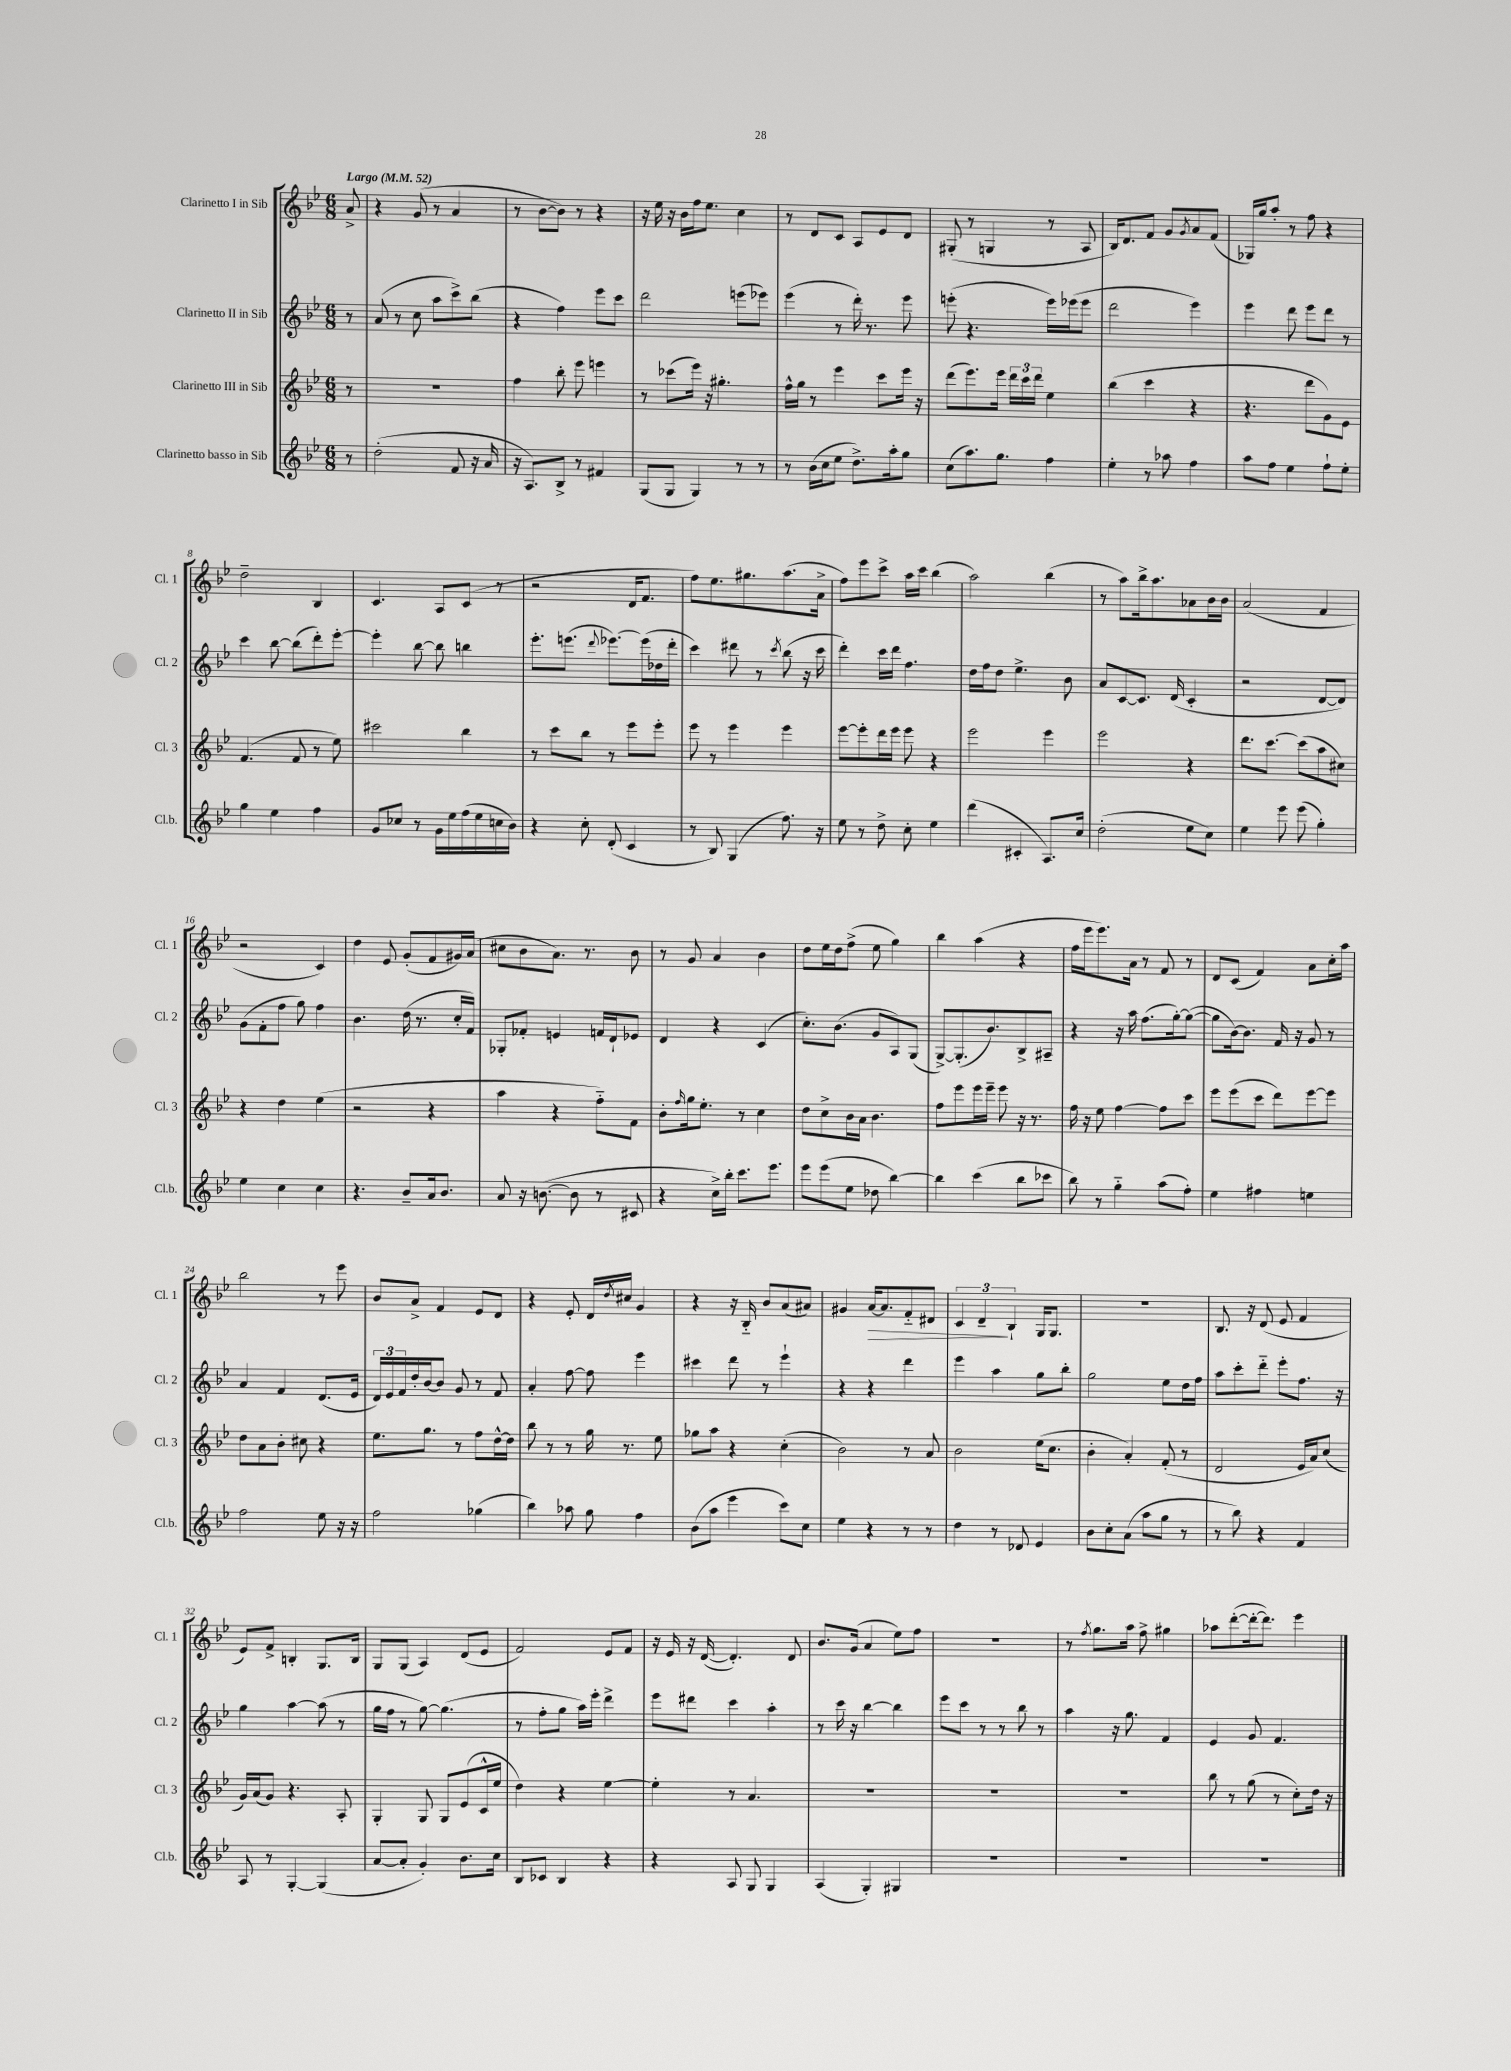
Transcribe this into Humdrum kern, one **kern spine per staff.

**kern	**kern	**kern	**kern
*staff4	*staff3	*staff2	*staff1
*clefG2	*clefG2	*clefG2	*clefG2
*k[b-e-]	*k[b-e-]	*k[b-e-]	*k[b-e-]
*M6/8	*M6/8	*M6/8	*M6/8
*MM52	*MM52	*MM52	*MM52
8r	8r	8r	8a^
=	=	=	=
(2dd'	2.r	(8a	4r
.	.	8r	.
.	.	8cc	(8g
.	.	8aa	8r
8f	.	8ccc^)	4a
16r	.	(8bb-	.
16a	.	.	.
=	=	=	=
16r	4ff	4r	8r
8.A)	.	.	.
.	.	.	[8b-
8B-^	8bb-'	4ff)	8b-])
8r	8eee-	.	8r
4f#	4eee	8eee-	4r
.	.	8ccc	.
=	=	=	=
(8G	8r	2ddd	16r
.	.	.	16ee-
8G	(8ccc-	.	16r
.	.	.	16b-
4G)	16eee-)	.	16ff
.	16r	.	8.ee-
.	4.gg#'	.	.
8r	.	(8eee	4cc
8r	.	8eee-)	.
=	=	=	=
8r	16ff^^	(4eee-	8r
.	16gg	.	.
(16b-	8r	.	8d
16cc	.	.	.
8ee-	4eee-	8r	8c
8.dd^)	.	16ddd')	8A
.	.	8.r	.
.	8ccc	.	8e-
16aa'	.	.	.
8gg	16eee-	8eee-	8d
.	16r	.	.
=	=	=	=
(8cc	(8ddd	(8eee'	(8G#'
8.aa)	8.eee-)	4.r	8r
.	.	.	4G
8.gg	16eee-	.	.
.	24ddd	.	.
.	24ccc	.	.
.	24ddd	.	.
4ff	4ee-	16eee)	8r
.	.	(16eee-	.
.	.	8eee-	8A
=	=	=	=
4ee-'	(4bb-	2ddd	16B-)
.	.	.	8.d
8r	4ccc	.	8f
8aa-	.	.	8g
.	.	.	8qg
4ff	4r	4eee-)	8a
.	.	.	(8f
=	=	=	=
8aa	4.r	4eee-	16G-)
.	.	.	16gg
8ff	.	.	8aa'
4ee-	.	8ddd	8r
.	8ddd	8eee-	8ff
8ff`	8g)	8ddd	4r
8ee-'	8e-	8r	.
=	=	=	=
4gg	(4.f	4ccc	2dd~
4ee-	.	[8bb-	.
.	8f	(8bb-]	.
4ff	8r	8ddd')	4B-
.	8ee-)	[8eee-'	.
=	=	=	=
8g	2ccc#	4eee-']	4.c
8cc-	.	.	.
8r	.	[8bb-	.
16g	.	8bb-]	8A
16ee-	.	.	.
(16ff	4bb-	4bb	(8c
16ee-	.	.	.
16cc	.	.	8r
16b-)	.	.	.
=	=	=	=
4r	8r	8.eee-'	2r
.	8ccc	.	.
.	.	(8.eee	.
8cc'	8bb-	.	.
.	.	8qqddd	.
(8d'	8r	[8.eee-)	.
4c	8eee-	.	16d
.	.	(16eee-]	8.f
.	8eee-'	16dd-	.
.	.	16ddd'	.
=	=	=	=
8r	8eee-	4ccc)	8ff)
8B-)	8r	.	8.ee-
(4G	4eee-	8ddd#	.
.	.	.	8.gg#
.	.	8r	.
.	.	8qccc	.
8.ff)	4eee-	(8bb-	(8.aa
.	.	16r	.
16r	.	16ccc	16a^
=	=	=	=
8ee-	[8eee-	4ddd')	8ff)
8r	8eee-']	.	8eee-
8dd^	16ddd	16ccc	8ccc^
.	16eee-	16ddd	.
8cc'	8eee-	4.ff	16aa
.	.	.	16ccc
4ee-	4r	.	(4bb-
=	=	=	=
(4ddd	2eee-	16dd	2aa)
.	.	16ff	.
.	.	8dd	.
4c#'	.	4.ee-^	.
8.A)	4eee-	.	(4bb-
.	.	8b-	.
16cc	.	.	.
=	=	=	=
(2dd'	2eee-	8a	8r
.	.	[8c	8aa)
.	.	8.c]	16bb-^
.	.	.	8.aa
.	.	(16d	.
8ee-	4r	4c'	8a-
8cc)	.	.	16b-
.	.	.	16b-
=	=	=	=
4ee-	8.ddd	2r	(2a
.	[8.ccc	.	.
8eee-	.	.	.
(8eee-	(8ccc]	.	.
4gg')	8aa	[8d	4f
.	8cc#)	8d])	.
=	=	=	=
4ee-	4r	(8g	2r
.	.	8f'	.
4cc	4dd	8ff	.
.	.	8gg)	.
4cc	(4ee-	4ff	4c)
=	=	=	=
4.r	2r	4.b-	4dd
.	.	.	8e-
8b-~	.	(16dd	(8g'
.	.	8.r	.
16a	4r	.	8f
8.b-	.	.	.
.	.	16cc'	16g#)
.	.	16f)	(16a
=	=	=	=
8a	4aa	8G-'	8cc#
16r	.	8f-'	8b-
([8.b	.	.	.
.	4r	4e	8.a)
8b]	.	.	.
.	.	.	8.r
8r	8ff'~)	16f	.
.	.	16d`	.
8c#	8f	8e-	8b-
=	=	=	=
4r	8b-'	4d	8r
.	16qqff	.	.
.	16gg	.	8g
.	8.ee-'	.	.
16cc^)	.	4r	4a
16bb-'	.	.	.
8.ccc	8r	.	.
.	4cc	(4c	4b-
8.eee-	.	.	.
=	=	=	=
8eee-	8dd	8.cc')	8dd
(8eee-	8cc^	.	16ee-
.	.	(8.b-	16dd
8ee-	16b-	.	(8ff^
.	16a	.	.
8dd-	4.b-	8g	8ee-
[4bb-)	.	8A)	4gg)
.	.	(8G	.
=	=	=	=
4bb-]	8ff	[8G^)	4bb-
.	8eee-	(8.G']	.
(4ccc	16eee-	.	(4aa
.	16eee-~	8.b-)	.
.	8eee-	.	.
8bb-	16r	8B-^	4r
.	8.r	.	.
8ccc-	.	8A#~	.
=	=	=	=
8bb-)	16ff	4r	16ff
.	16r	.	16eee-
8r	8ee-	.	8.eee-)
4gg'~	[4ff	16r	.
.	.	16aa	16a
.	.	(8.ff	8r
(8aa	8ff]	.	8f
.	.	[16gg')	.
8ff')	8ccc	(8gg_	8r
=	=	=	=
4ee-	8eee-	8gg]	8d
.	(8eee-	[16b-)	(8c
.	.	8.b-]	.
4ff#	8ccc	.	4f)
.	8ddd)	16f	.
.	.	16r	.
4ee	[8eee-	8g	8a
.	8eee-]	8r	16cc'
.	.	.	16aa
=	=	=	=
2ff	8dd	4a	2bb-
.	8a	.	.
.	8b-'	4f	.
.	8cc#	.	.
8ee-	4r	(8.d	8r
16r	.	.	8eee-
16r	.	16e-	.
=	=	=	=
2ff	8.ee-	24d)	8b-
.	.	24e-	.
.	.	24f	.
.	.	16dd'	8a^
.	8.gg	[16b-	.
.	.	8b-]	4f
.	8r	8g	.
(4gg-	8ff	8r	8e-
.	[16dd^^	8f	8d
.	16dd]	.	.
=	=	=	=
4bb-)	8bb-	4a'	4r
.	8r	.	.
8aa-	8r	[8ff	8e-'
8gg	16gg	8ff]	16d
.	.	.	8qdd
.	8.r	.	16cc#
4ff	.	4eee-	4g
.	8ee-	.	.
=	=	=	=
(8b-	8gg-	4ccc#	4r
8aa	8aa	.	.
4eee-	4r	8ddd	16r
.	.	.	16B-'~
.	.	8r	8b-
8ccc)	(4cc'	4eee-`	(8a
8cc	.	.	8a#)
=	=	=	=
4ee-	2b-)	4r	4g#
4r	.	4r	[16a
.	.	.	8.a]
8r	8r	4ddd	8f'~
8r	8a	.	8d#
=	=	=	=
4dd	2b-	4eee-	6c
.	.	.	6d~
8r	.	4aa	.
.	.	.	6B-`
8d-	.	.	.
4e-	(16ee-	8gg	16G
.	8.cc	.	8.G
.	.	8bb-'	.
=	=	=	=
8b-	4b-'	2gg	2.r
8cc'	.	.	.
(8a	4a')	.	.
8aa	.	.	.
8gg	(8f'	8ee-	.
8r	8r	16dd	.
.	.	16ff	.
=	=	=	=
8r	2d	8aa	8.B-
8bb-)	.	8ccc'	.
.	.	.	16r
4r	.	8ddd'~	(8d
.	.	8eee-'	8e-
4f	16e-	8.ff	4f
.	16a)	.	.
.	(8cc	.	.
.	.	16r	.
=	=	=	=
8A	16g)	4gg	8e-)
.	(16a	.	.
8r	8g)	.	8f^
[4G'	4.r	[4aa	4B'
(4G]	.	(8aa]	8.G
.	8A'	8r	.
.	.	.	16B
=	=	=	=
[8a	4G'	16gg	8G
.	.	16ff	.
8a']	.	8r	(8G
4g')	8G	[8gg)	4A)
.	8G	(4.gg]	.
8.b-	(8e-	.	(8d
.	16c^^	.	8e-
16cc	16ee-	.	.
=	=	=	=
8B-	4dd)	8r	2f)
8c-	.	8ff'	.
4B-	4r	8gg	.
.	.	16aa)	.
.	.	16eee-'	.
4r	[4ee-	4ddd^	8e-
.	.	.	8f
=	=	=	=
4r	4ee-']	8eee-	16r
.	.	.	16e-
.	.	8ddd#	16r
.	.	.	([16d
8A	8r	4ccc	4.d'])
8G	4.a	.	.
4G	.	4aa'	.
.	.	.	8d
=	=	=	=
(4A	2.r	8r	8.b-
.	.	16ccc	.
.	.	16r	(16g
4G')	.	[4bb-	4a
4G#	.	4bb-]	8ee-)
.	.	.	8ff
=	=	=	=
2.r	2.r	8eee-	2.r
.	.	8ccc	.
.	.	8r	.
.	.	8r	.
.	.	8bb-	.
.	.	8r	.
=	=	=	=
2.r	2.r	4aa	8r
.	.	.	8qff
.	.	.	8.gg
.	.	16r	.
.	.	8.gg	16aa
.	.	.	8ff^
.	.	4f	4gg#
=	=	=	=
2.r	8bb-	4e-	8aa-
.	8r	.	([8ddd'
.	(8gg	8g	16ddd'_
.	.	.	8.ddd])
.	8r	4.f	.
.	8cc')	.	4eee-
.	16dd	.	.
.	16r	.	.
==	==	==	==
*-	*-	*-	*-
